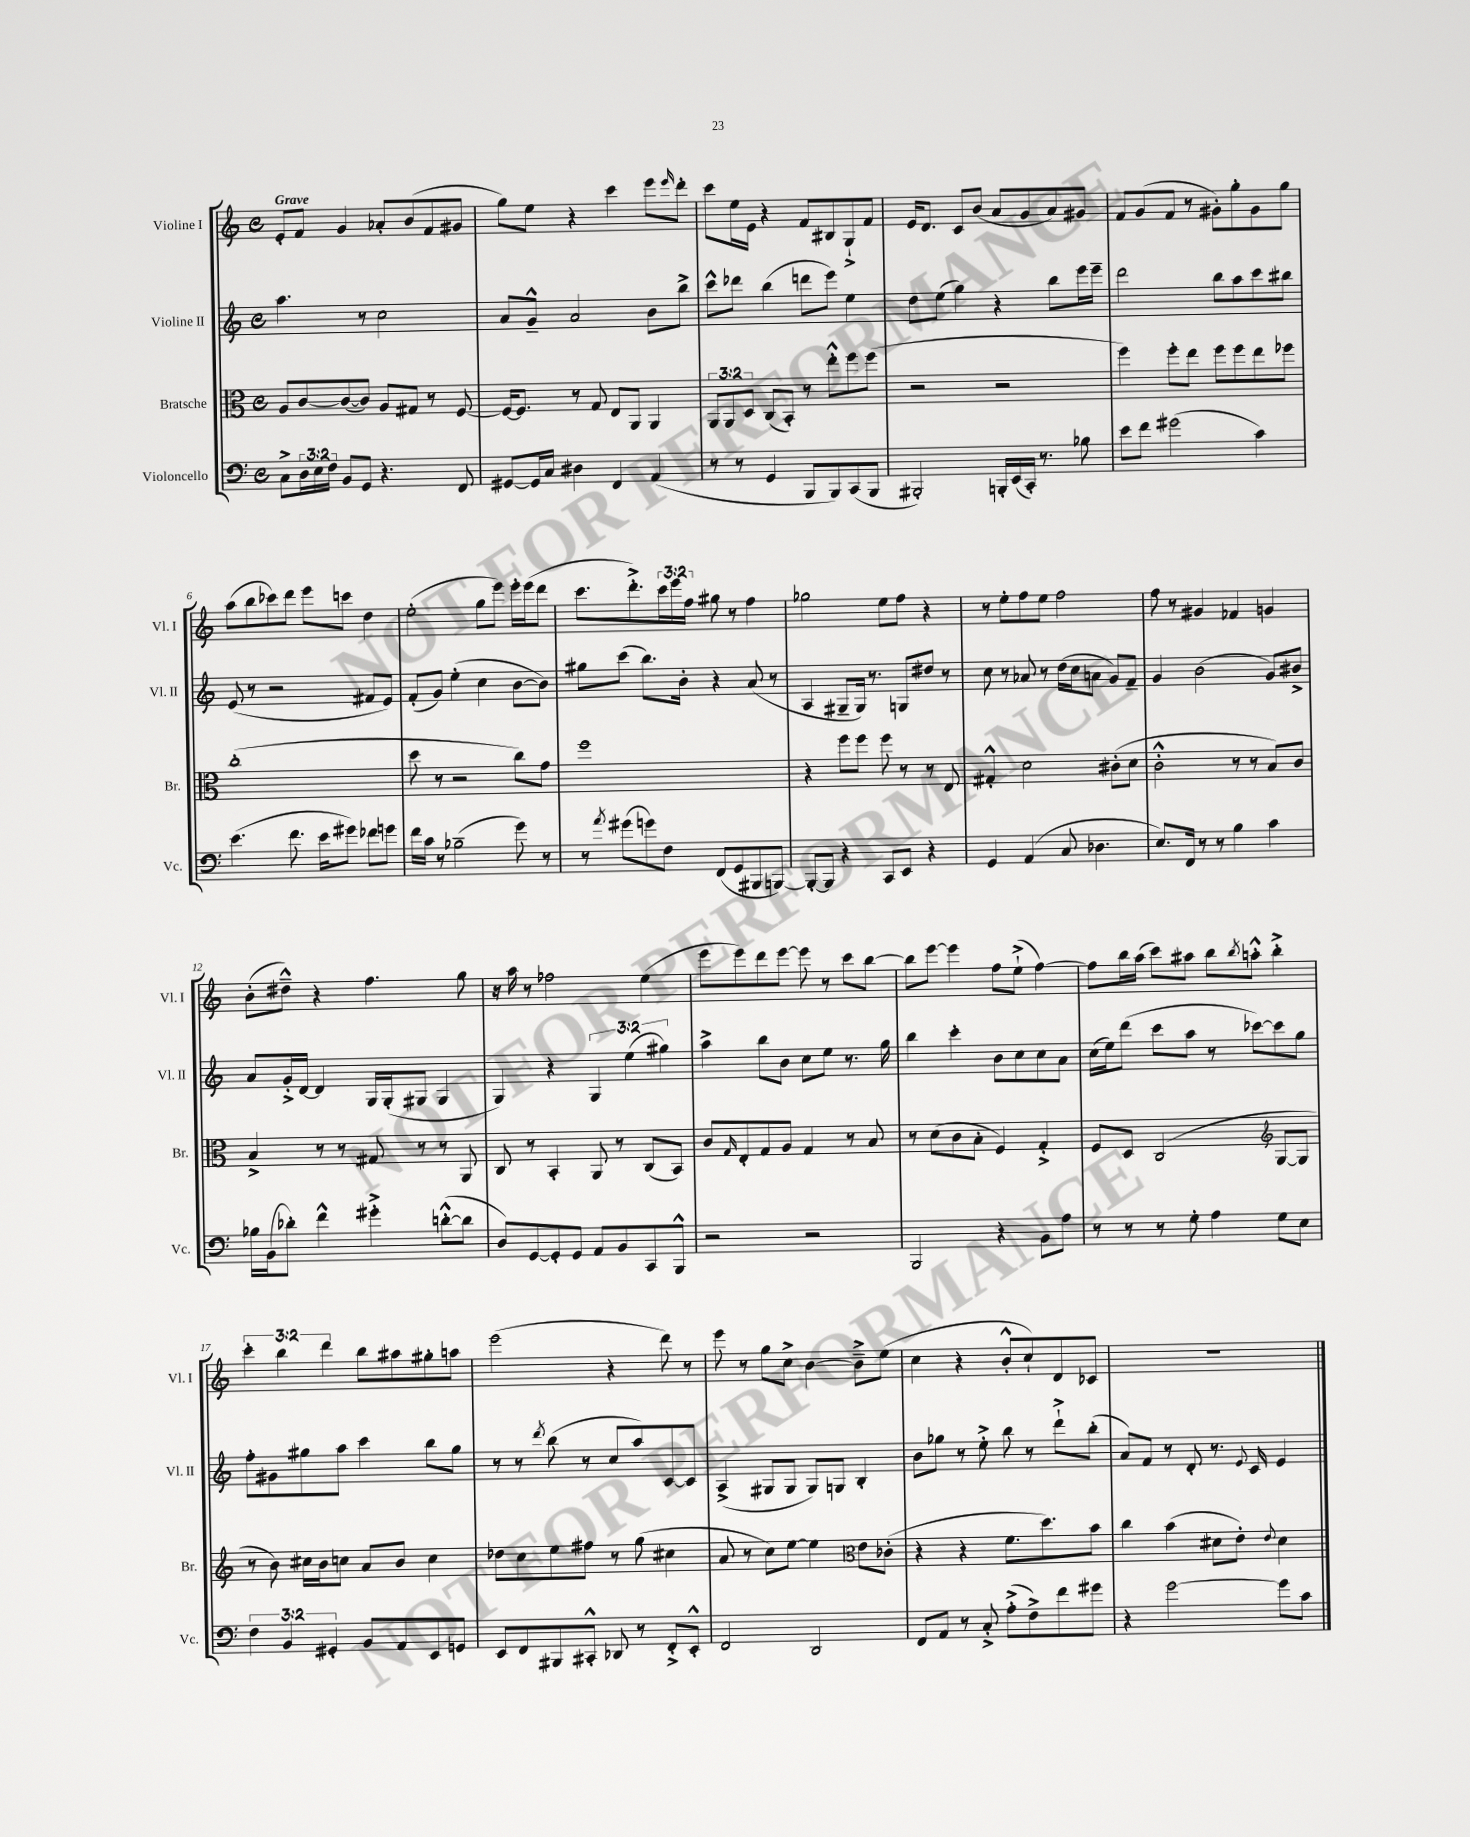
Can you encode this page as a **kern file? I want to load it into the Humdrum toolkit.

**kern	**kern	**kern	**kern
*part4	*part3	*part2	*part1
*staff4	*staff3	*staff2	*staff1
*I"Violoncello	*I"Bratsche	*I"Violine II	*I"Violine I
*I'Vc.	*I'Br.	*I'Vl. II	*I'Vl. I
*clefF4	*clefC3	*clefG2	*clefG2
*k[]	*k[]	*k[]	*k[]
*M4/4	*M4/4	*M4/4	*M4/4
*met(c)	*met(c)	*met(c)	*met(c)
=1	=1	=1	=1
!	!	!	!LO:TX:a:B:t=Grave
8C^\L	8A/L	4.aa\	8e'/L
24D\L	[8c/	.	8f/J
24E\	.	.	.
24F\JJ	.	.	.
8BB/L	(8c/_	.	4g/
8GG/J	8c/J])	8r	.
4.r	8A/L	2cc\	8a-X'/L
.	8G#X/J	.	(8b/
.	8r	.	8f/
8FF/	[8F/	.	8g#X/J
=2	=2	=2	=2
[8GG#X/L	16F/KL_	8a/L	8gg\L)
.	8.F/J]	.	.
16GG#/L]	.	8g~^^/J	8ee\J
16C/JJ	.	.	.
4D#X\	8r	2a/	4r
.	8G/	.	.
4FF/	8E/L	.	4ccc\
.	8AA/J	.	.
(4AA/	4AA/	8b\L	8eee\L
.	.	.	16qqeee/
.	.	8bb^\J	8ddd'\J
=3	=3	=3	=3
8r	12AA/L	8ccc^^\L	8ccc\L
.	12AA/	.	.
8r	.	8ddd-X\J	16ee\L
.	12D/J	.	.
.	.	.	16e\JJ
4GG/	(8C/L	(4bb\	4r
.	8BB'/J)	.	.
8BBB/L	8r	8dddn\L	8f/L
8BBB/)	8ee'^^\L	8eee\J)	8B#X/
(8CC/	8ff\	4ee\	8G`^/
8BBB/J	(8ff\J	.	8f/J
=4	=4	=4	=4
2BBB#X'/)	2r	8dd\L	16e/KL
.	.	.	8.d/J
.	.	(8ee\J	.
.	.	4gg\)	8c/L
.	.	.	(8b/J
16BBBn'/LL	2r	4r	8a/L
(16EE/	.	.	.
16CC'/JJ)	.	.	8g/
8.r	.	.	.
.	.	8bb\L	8a/)
8B-X\	.	16eee\L	8g#X/J
.	.	16eee~\JJ	.
=5	=5	=5	=5
8e\L	4ff\)	2ddd\	8f/L
8f\J	.	.	(8g/
(2g#X\	8ff'\L	.	8f/J
.	8ee\J	.	8r
.	8ff\L	8bb\L	8g#X'\L)
.	8ff\	8aa\	8gg'\
4c\)	8ee\	8ccc\	8g#\
.	8ff-X\J	8bb#X\J	8gg\J
!!LO:LB:g=z
=6	=6	=6	=6
(4.e\	(1cc'	(8e/	(8aa\L
.	.	8r	8bb\
.	.	2r	8ccc-X\)
8.f\	.	.	8ddd\J
.	.	.	8eee\L
16e\KL	.	.	.
8g#X\J)	.	.	8cccn\J
8f-X\L	.	8f#X/L	4dd\
8gn\J	.	8e/J)	.
=7	=7	=7	=7
16f\LL	8dd\	(8f'/L	(2ee'\
16c\JJ	.	.	.
8r	8r	8g/J)	.
(2B-X~\	2r	(4ee'\	.
.	.	4cc\	8gg\L
.	.	.	8eee\J)
8g\)	8cc\L)	[8b\L	16eee'\LL
.	.	.	(16eee\J
8r	8g\J	8b\J])	8ddd\J
=8	=8	=8	=8
8r	1ff	8gg#X\L	8.ccc\L
8qa/	.	.	.
(8g#X\L	.	(8ccc\J	.
.	.	.	8.ddd'^\)
8gn\)	.	8.bb\L)	.
8F\J	.	.	24ccc\L
.	.	.	24eee\
.	.	16b'\Jk	.
.	.	.	24ff\JJ
(8FF/L	.	4r	8gg#X\
8GG/	.	.	8r
8BBB#X/	.	(8a/	4ff\
[8BBBn/J)	.	8r	.
=9	=9	=9	=9
8BBB'/L_	4r	4A/	2gg-X\
8BBB/J]	.	.	.
4r	8ff\L	8G#X~/L	.
.	8ff\J	16G#/Jk)	.
.	.	8.r	.
8CC/L	8ff\	.	8ee\L
8EE/J	8r	8Gn/L	8ff\J
4r	8r	8dd#X/J	4r
.	8E/	8r	.
=10	=10	=10	=10
4GG/	4G#X'^^/	8cc\	8r
.	.	8r	8ee'\L
(4AA/	2d\	8a-X/	8ff\
.	.	8r	8ee\J
8C/	.	(16dd\LL	2ff\
.	.	16cc\J	.
4.D-X\	.	8an\J	.
.	(8c#X'\L	8g/L)	.
.	8d\J	8f~/J	.
=11	=11	=11	=11
8.E/L)	2c'^^\	4g/	8ff\
.	.	.	8r
16FF/Jk	.	.	.
8r	.	(2b\	4g#X/
8r	.	.	.
4B\	8r	.	4f-X/
.	8r	.	.
4c\	8B/L)	8g/L)	4gn/
.	8c/J	8b#X^/J	.
!!LO:LB:g=z
=12	=12	=12	=12
16B-X\LL	4B^/	8a/L	(8b'\L
(16BB\J	.	.	.
8d-X'\J)	.	16g'^/L	8dd#X~^^\J)
.	.	[16d/JJ	.
4f^^\	8r	4d/]	4r
.	8r	.	.
4g#X'^\	8G#X/	16G/LL	4.ff\
.	.	(16G'/J	.
.	8r	8G#X/J	.
([8dn'^^\L	8r	4G#/	.
8d\J]	8AA/	.	8gg\
=13	=13	=13	=13
8D/L)	8C/	4G/)	16r
.	.	.	16aa\
[8GG/	8r	.	8r
8GG'/]	4BB'/	4r	2ff-X\
8GG/J	.	.	.
8AA/L	8AA/	6G/	.
8BB/	8r	.	.
.	.	(6ee\	.
8CC/	(8C/L	.	(4ee\
.	.	6gg#X\)	.
8BBB^^/J	8BB/J)	.	.
=14	=14	=14	=14
2r	8c/L	4aa^\	8eee\L
.	16qqG/	.	.
.	8E'/	.	8eee\)
.	8G/	8bb\L	8ddd\
.	8A/J	8b\J	[8eee\J
2r	4G/	8cc\L	8eee\]
.	.	8ee\J	8r
.	8r	8.r	8ccc\L
.	8B/	.	[8bb\J
.	.	16gg\	.
=15	=15	=15	=15
2BBB/	8r	4bb\	8bb\L]
.	(8d\L	.	[8eee\J
.	8c\	4ccc'\	4eee\]
.	8B'\J	.	.
4r	4F/)	8b\L	8ff\L
.	.	8cc\	(8ee`^\J
8BB\L	4G'^/	8cc\	[4ff\)
8A\J	.	8a\J	.
=16	=16	=16	=16
8r	8F/L	(16cc\LL	8ff\L]
.	.	16ee\J)	.
8r	8D/J	(8ddd\J	16bb\L
.	.	.	(16aa\JJ
8r	(2C/	8ccc\L	8ccc\L)
8G'\	.	8aa\J	8aa#X\J
4A\	.	8r	8bb\L
.	.	.	8qbb/
.	.	[8ccc-X\L)	8aan'^^\J
*	*clefG2	*	*
8G\L	[8G/L	8ccc-\]	4bb'^\
8E\J	8G/J]	8gg\J	.
!!LO:LB:g=z
=17	=17	=17	=17
6F\	8r	8ff'\L	6ccc'\
.	8b\)	8g#X\	.
6BB/	.	.	6bb\
.	16cc#X\LL	8gg#X\	.
.	16b\J	.	.
6GG#X'/	.	.	6ddd\
.	8ccn\J	8aa\J	.
8BB/L	8a/L	4ccc\	8bb\L
8AA/	8b/J	.	8aa#X\
8EE/	4cc\	8bb\L	8gg#X'\
8GGn/J	.	8gg#\J	8aan\J
=18	=18	=18	=18
8EE/L	8dd-X\L	8r	(2eee\
8FF/	8cc\	8r	.
.	.	8qddd/	.
8BBB#X/	8ee\	(8bb\	.
8CC#X'^^/J	8ff#X\J	8r	.
8DD-X/	8r	8cc/L	4r
8r	(8gg\	8aa/)	.
8FF'^/L	4cc#X\	[8c/	8ddd\)
8EE'^^/J	.	8c/J]	8r
=19	=19	=19	=19
2FF/	8a/	(4A^/	8eee\
.	8r	.	8r
.	8cc\L)	8G#X/L	8gg\L
.	[8ee\J	8G#/J	8cc^\J
2DD/	4ee\]	8G#/L)	[4b\
.	.	8Gn/J	.
*	*clefC3	*	*
.	8e\L	4B'/	8b~^\L]
.	(8c-X'\J	.	(8ee\J
=20	=20	=20	=20
8FF/L	4r	8b\L	4cc\
8AA/J	.	8gg-X\J	.
8r	4r	8r	4r
8C'^/	.	8ee'^\	.
(8A'^\L	8.f\L	8bb\	8b'^^/L
8F^\)	.	8r	8cc`/)
.	8.dd\)	.	.
8f\	.	8ddd`^\L	8d/
8g#X\J	8b\J	(8bb'\J	8c-X/J
=21	=21	=21	=21
4r	4cc\	8a/L)	1r
.	.	8f/J	.
[2g\	(4b\	8r	.
.	.	8d'/	.
.	8d#X\L	8.r	.
.	8e'\J)	.	.
.	.	8qqe/	.
.	.	16c/	.
.	8qqe/	.	.
8g\L]	4d#\	4e/	.
8c\J	.	.	.
==	==	==	==
*-	*-	*-	*-
